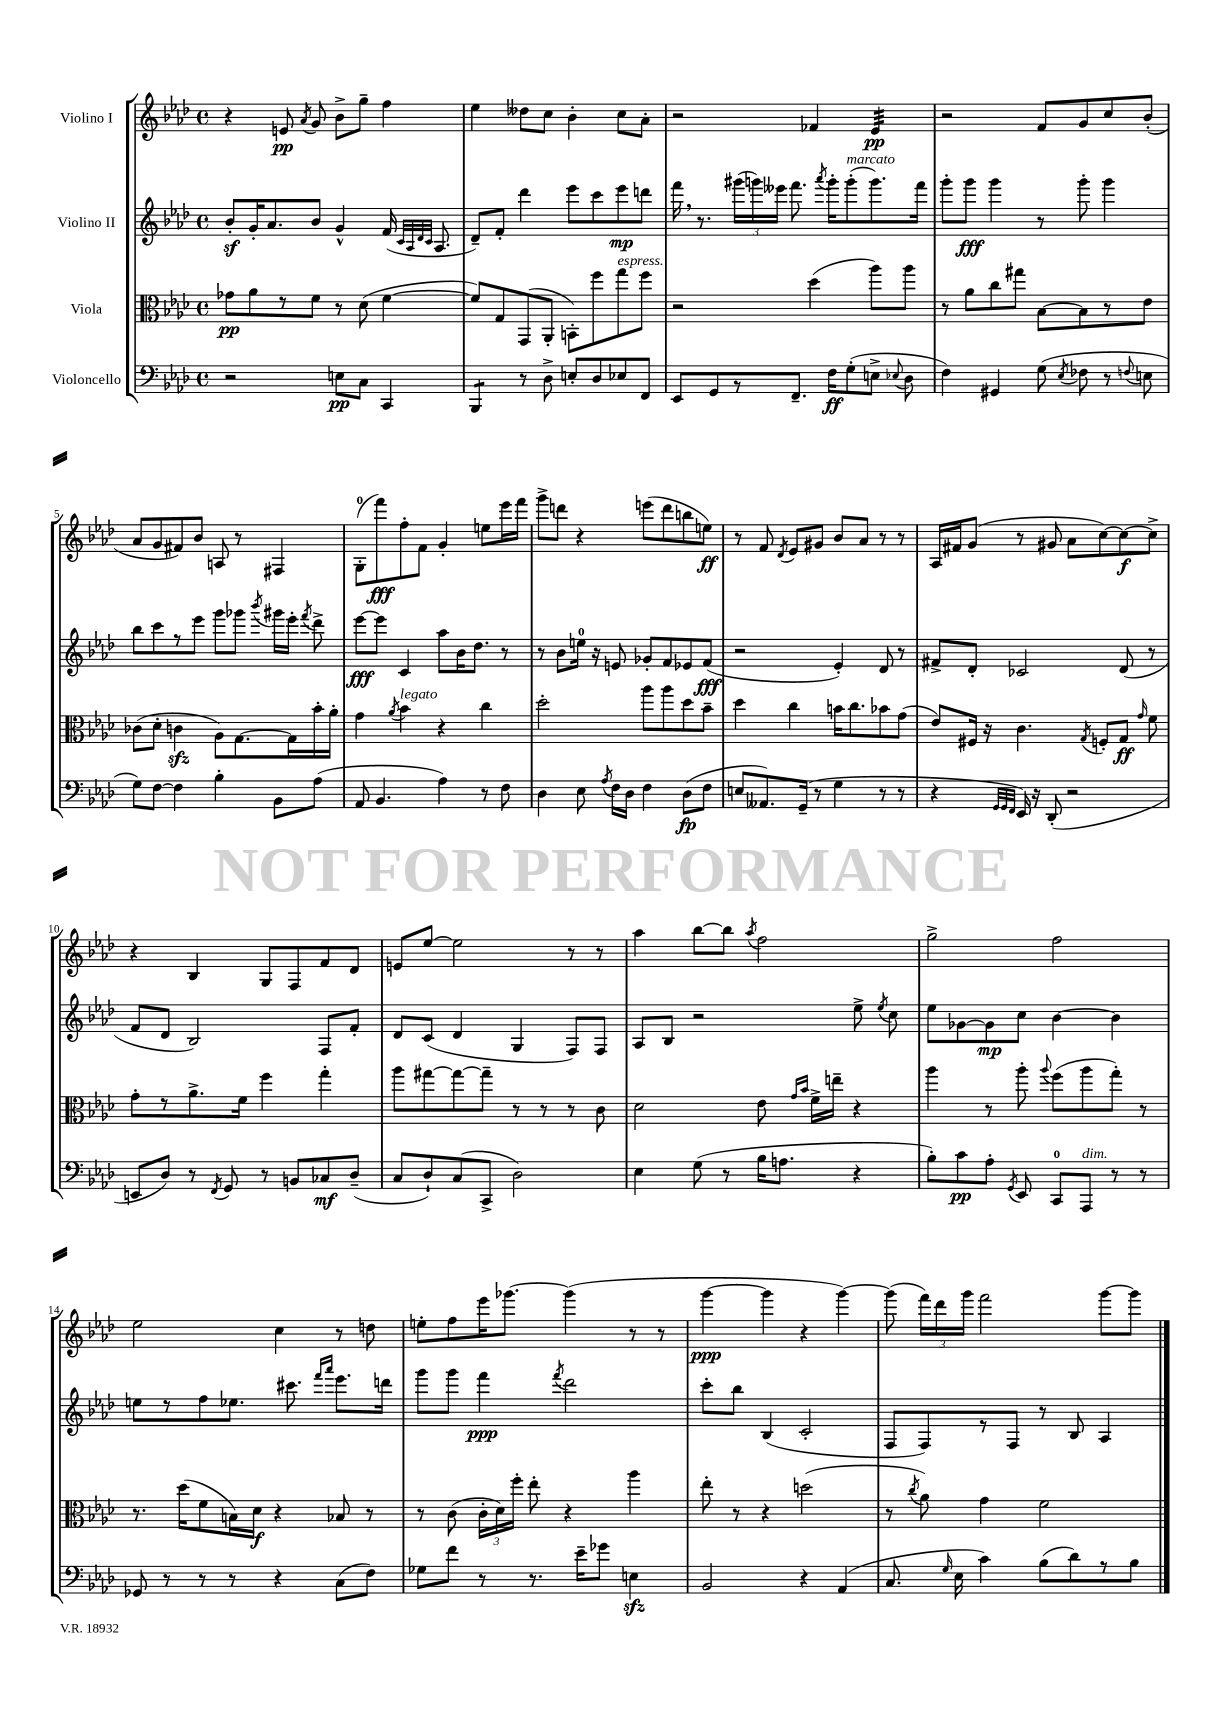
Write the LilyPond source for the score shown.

<<
\new StaffGroup <<
\new Staff = "s0" \with { instrumentName = "Violino I" } {
    \clef treble \key aes \major \defaultTimeSignature \time 4/4
    \autoBeamOff r4 e'8\pp \acciaccatura { aes'8 } g'8 bes'8[-> g''8]-- f''4 |
    ees''4 deses''8[ c''8] bes'4-. c''8[ aes'8]-. |
    r2 fes'4 ees'4:32\pp |
    r2 f'8[ g'8 c''8 bes'8]-.( |
    aes'8[ g'8 fis'8) bes'8] a8 r8 fis4 |
    g8[-0-.( f'''8\fff) f''8-. f'8] g'4-. e''8[ ees'''16 f'''16] |
    g'''8[-> d'''8] r4 e'''8[( d'''8 b''8 e''8]\ff) |
    r8 f'8 \acciaccatura { des'8 } ees'8[ gis'8] bes'8[ aes'8] r8 r8 |
    aes16[ fis'16 g'8]( r8 gis'8 aes'8[ c''8~) c''8~\f c''8]-> |
    r4 bes4 g8[ f8 f'8 des'8] |
    e'8[ ees''8]~ ees''2 r8 r8 |
    aes''4 bes''8[~ bes''8] \acciaccatura { aes''8 } f''2 |
    g''2-> f''2 |
    ees''2 c''4 r8 d''8 |
    e''8[-. f''8 ees'''16 ges'''8.]~ ges'''4( r8 r8 |
    g'''4~\ppp g'''4 r4 g'''4~) |
    g'''8( \tuplet 3/2 { f'''16[) des'''16 g'''16] } f'''2 g'''8[~ g'''8] \bar "|." |
}
\new Staff = "s1" \with { instrumentName = "Violino II" } {
    \clef treble \key aes \major \defaultTimeSignature \time 4/4
    \autoBeamOff bes'8[-.\sf g'16-. aes'8. bes'8] g'4-^ f'16( \grace { c'32[ aes32 des'32 c'32] } aes8. |
    des'8[--) f'8]-. des'''4 ees'''8[ c'''8 ees'''8\mp d'''8] |
    f'''16 \breathe r8. \tuplet 3/2 { gis'''16[( g'''16) eeses'''16] } f'''8. \acciaccatura { aes'''8 } g'''16[-. g'''8-.^\markup { \italic "marcato" }( g'''8.) f'''16] |
    g'''8[-. g'''8]\fff g'''4 r8 g'''8-. g'''4 |
    bes''8[ c'''8 r8 ees'''8] g'''8[ ges'''8] \acciaccatura { bes'''8 } gis'''16[ ees'''16]-. \acciaccatura { f'''8 } des'''8-> |
    ees'''8[~\fff ees'''8] c'4 aes''8[ bes'16 des''8.] r8 |
    r8 bes'8[ e''16]-0 r16 e'8 ges'8[-. f'8 ees'8 f'8]\fff( |
    r2 ees'4-.) des'8 r8 |
    fis'8[-> des'8]-. ces'2 des'8( r8 |
    f'8[ des'8] bes2) f8[ f'8]-. |
    des'8[ c'8]( des'4 g4 f8[) f8] |
    aes8[ bes8] r2 ees''8-> \acciaccatura { ees''8 } c''8 |
    ees''8[ ges'8~ ges'8\mp c''8] bes'4~ bes'4 |
    e''8[ r8 f''8 ees''8.] cis'''8. \grace { f'''16[ aes'''16] } ees'''8.[ d'''16] |
    g'''8[ g'''8] f'''4\ppp \acciaccatura { f'''8 } des'''2 |
    c'''8[-. bes''8] bes4( c'2-. |
    f8[ f8) r8 f8] r8 bes8 aes4 \bar "|." |
}
\new Staff = "s2" \with { instrumentName = "Viola" } {
    \clef alto \key aes \major \defaultTimeSignature \time 4/4
    \autoBeamOff ges'8[\pp aes'8 r8 f'8] r8 des'8( f'4~ |
    f'8[) g8 g,8( aes,8]-. b,8[-.) f''8 g''8^\markup { \italic "espress." } f''8] |
    r2 des''4( aes''8[) aes''8] |
    r8 aes'8[ c''8 gis''8] bes8[~ bes8 r8 ees'8] |
    ces'8[( des'8]-. c'4\sfz aes8[) g8.~ g16 bes'16-. aes'16]-. |
    g'4 \acciaccatura { aes'8 } bes'4^\markup { \italic "legato" } r4 c''4 |
    des''2-. aes''8[ aes''8 des''8 bes'8]-- |
    des''4 c''4 b'16[ c''8. bes'8 g'8]( |
    ees'8[) fis16] r16 c'4. \acciaccatura { g8 } f8[-. g8]\ff \grace { g'16 } f'8 |
    g'8[-. r8 aes'8.-> f'16] f''4 g''4-. |
    aes''8[ gis''8~ gis''8~ gis''8]-- r8 r8 r8 c'8 |
    des'2 ees'8 \grace { g'16[ bes'16] } f'16[-> e''16]-- r4 |
    aes''4 r8 aes''8-. \appoggiatura { aes''8 } f''8[( aes''8 g''8]-.) r8 |
    r8. des''16[( f'8 b16) des'16]\f r4 bes8 r8 |
    r8 c'8( \tuplet 3/2 { c'16[-. des'16) f''16]-. } ees''8-. r4 aes''4 |
    ees''8-. r8 r4 d''2( |
    r8 \acciaccatura { c''8 } aes'8) g'4 f'2 \bar "|." |
}
\new Staff = "s3" \with { instrumentName = "Violoncello" } {
    \clef bass \key aes \major \defaultTimeSignature \time 4/4
    \autoBeamOff r2 e8[\pp c8] c,4 |
    bes,,4:8 r8 des8-> e8[-. des8 ees8 f,8] |
    ees,8[ g,8 r8 f,8.]-- f16[\ff g8-.( e8]-> \appoggiatura { ees8 } des8 |
    f4) gis,4 g8( \acciaccatura { ees8 } fes8 r8 \appoggiatura { f8 } e8 |
    g8[) f8]~ f4 bes4-. bes,8[ aes8]( |
    aes,8 bes,4. aes4) r8 f8 |
    des4 ees8 \acciaccatura { aes8 } f16[ des16] f4 des8[\fp( f8] |
    e8[ aeses,8.) g,16]--( r8 g4 r8 r8 |
    r4 \grace { g,32[ g,32 f,32] } ees,16) r16 des,8-.( r2 |
    e,8[ des8]) r8 \acciaccatura { f,8 } g,8 r8 b,8[ ces8\mf des8]--( |
    c8[ des8-!) c8( c,8]-> des2) |
    ees4 g8( r8 bes16[ a8.] r4 |
    bes8[-.) c'8\pp aes8]-. \acciaccatura { g,8 } ees,8 c,8[-0 aes,,8]^\markup { \italic "dim." } r8 r8 |
    ges,8 r8 r8 r8 r4 c8[( f8]) |
    ges8[ f'8] r8 r8. ees'16[-- ges'8] e4\sfz |
    bes,2 r4 aes,4( |
    c8. \grace { g16 } ees16 c'4) bes8[( des'8) r8 bes8] \bar "|." |
}
>>
>>
